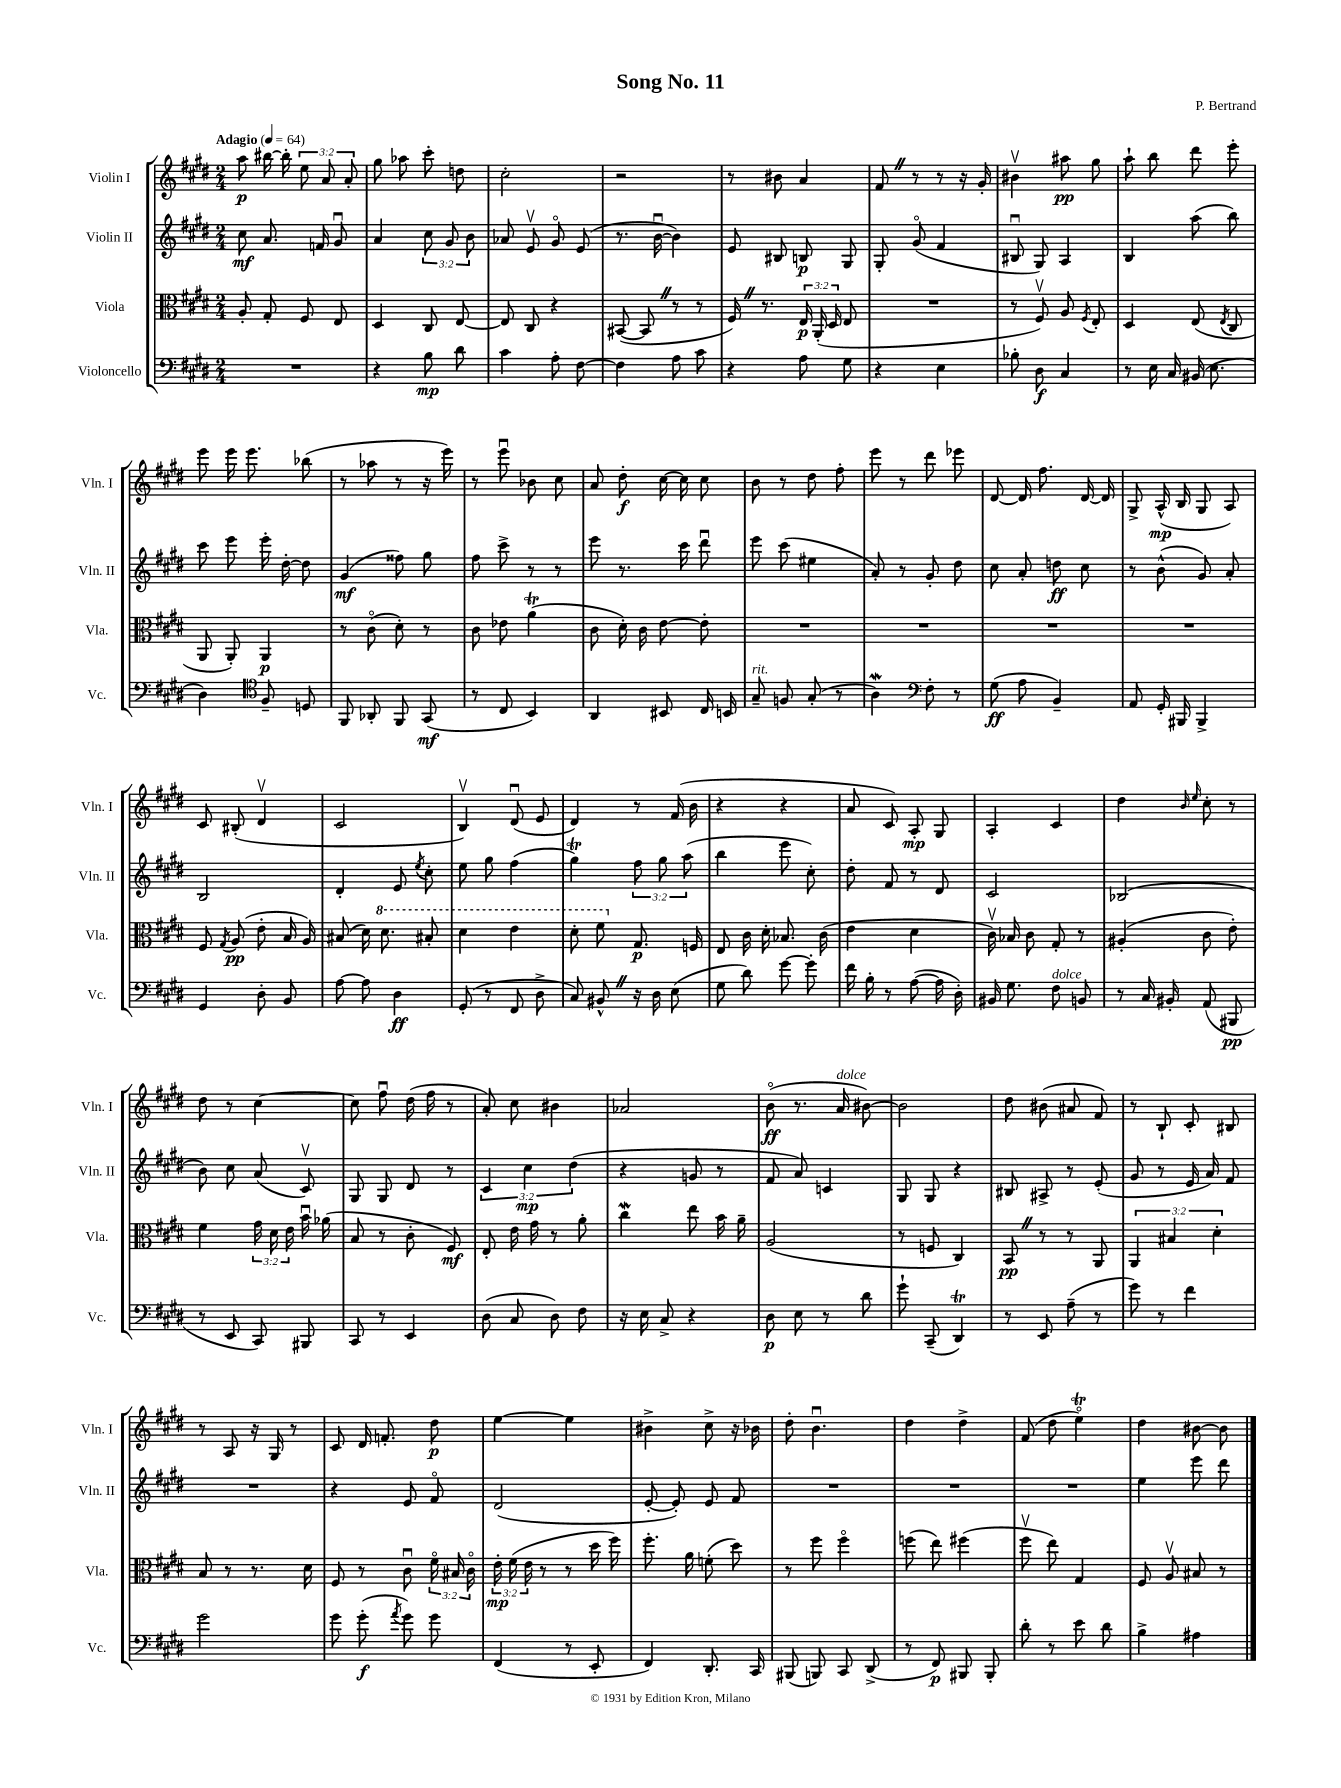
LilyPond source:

\header { title = "Song No. 11" composer = "P. Bertrand" }
<<
\new StaffGroup <<
\new Staff = "s0" \with { instrumentName = "Violin I" shortInstrumentName = "Vln. I" } {
    \clef treble \key e \major \numericTimeSignature \time 2/4 \override Staff.TupletNumber.text = #tuplet-number::calc-fraction-text \tempo "Adagio" 4 = 64
    \autoBeamOff a''8\p bis''16~ bis''16-. \tuplet 3/2 { e''8 a'8 a'8-. } |
    gis''8 aes''8 cis'''8-. d''8 |
    cis''2-. |
    r2 |
    r8 bis'8 a'4 |
    fis'8 \once \override BreathingSign.text = \markup { \musicglyph "scripts.caesura.straight" } \breathe r8 r8 r16 gis'16-. |
    bis'4\upbow ais''8\pp gis''8 |
    a''8-! b''8 dis'''8 e'''8-. |
    e'''8 e'''16 e'''8. bes''8( |
    r8 aes''8 r8 r16 e'''16) |
    r8 e'''8\downbow bes'8 cis''8 |
    a'8 dis''8-.\f cis''16~ cis''16 cis''8 |
    b'8 r8 dis''8 fis''8-. |
    e'''8 r8 dis'''8 ees'''8 |
    dis'8~ dis'16 fis''8. dis'16~ dis'16 |
    gis8-> a16-^\mp( b16 gis8 a8) |
    cis'8 bis8-.( dis'4\upbow |
    cis'2 |
    b4\upbow) dis'8\downbow( e'8 |
    dis'4) r8 fis'16( b'16 |
    r4 r4 |
    a'8 cis'8) a8-.\mp gis8 |
    a4-. cis'4 |
    dis''4 \grace { b'16 e''16 } cis''8-. r8 |
    dis''8 r8 cis''4~ |
    cis''8 fis''8\downbow dis''16( fis''16 r8 |
    a'8-.) cis''8 bis'4 |
    aes'2 |
    b'8\flageolet\ff( r8. a'16^\markup { \italic "dolce" } bis'8~) |
    bis'2 |
    dis''8 bis'8( ais'8 fis'8) |
    r8 b8-! cis'8-. bis8 |
    r8 a8 r16 gis16 r8 |
    cis'8 dis'16 f'8.-. dis''8\p |
    e''4~ e''4 |
    bis'4-> cis''8-> r16 bes'16 |
    dis''8-. b'4.\downbow |
    dis''4 dis''4-> |
    fis'8( dis''8 e''4\flageolet\trill) |
    dis''4 bis'8~ bis'8 \bar "|." |
}
\new Staff = "s1" \with { instrumentName = "Violin II" shortInstrumentName = "Vln. II" } {
    \clef treble \key e \major \numericTimeSignature \time 2/4 \override Staff.TupletNumber.text = #tuplet-number::calc-fraction-text
    \autoBeamOff cis''8\mf a'8. f'16 gis'8\downbow |
    a'4 \tuplet 3/2 { cis''8 gis'8 b'8 } |
    aes'8 e'8\upbow gis'8\flageolet e'8( |
    r8. b'16~\downbow b'4) |
    e'8 bis8 b8\p gis8 |
    gis8-. gis'8\flageolet( fis'4 |
    bis8\downbow gis8) a4 |
    b4 a''8( b''8) |
    cis'''8 e'''8 e'''16-. dis''16~-. dis''8 |
    gis'4\mf( fisis''8) gis''8 |
    fis''8 cis'''8-> r8 r8 |
    e'''8 r8. cis'''16 dis'''8\downbow |
    e'''8 cis'''8( eis''4 |
    a'8-.) r8 gis'8-. dis''8 |
    cis''8 a'8-. d''8\ff cis''8 |
    r8 b'8-^( gis'8) a'8-. |
    b2 |
    dis'4-. e'8 \acciaccatura { e''8 } cis''8-. |
    e''8 gis''8 fis''4( |
    gis''4\trill) \tuplet 3/2 { fis''8 gis''8 a''8( } |
    b''4 e'''8 cis''8-.) |
    dis''8-. fis'8 r8 dis'8 |
    cis'2 |
    bes2( |
    b'8) cis''8 a'8( cis'8\upbow) |
    gis8 gis8 dis'8 r8 |
    \tuplet 3/2 { cis'4 cis''4\mp dis''4( } |
    r4 g'8 r8 |
    fis'8 a'8) c'4 |
    gis8 gis8 r4 |
    bis8 ais8-> r8 e'8-.( |
    gis'8 r8 e'16 a'16) fis'8 |
    R2 |
    r4 e'8 fis'8\flageolet |
    dis'2( |
    e'8~-. e'8-.) e'8 fis'8 |
    R2 |
    R2 |
    R2 |
    e''4 e'''8 dis'''8 \bar "|." |
}
\new Staff = "s2" \with { instrumentName = "Viola" shortInstrumentName = "Vla." } {
    \clef alto \key e \major \numericTimeSignature \time 2/4 \override Staff.TupletNumber.text = #tuplet-number::calc-fraction-text
    \autoBeamOff a8-. gis8-. fis8 e8 |
    dis4 cis8 e8~ |
    e8 cis8 r4 |
    bis,8~( bis,8 \once \override BreathingSign.text = \markup { \musicglyph "scripts.caesura.straight" } \breathe r8 r8 |
    fis16) \once \override BreathingSign.text = \markup { \musicglyph "scripts.caesura.straight" } \breathe r8. \tuplet 3/2 { e16\p a,16-.( dis16 } e8 |
    R2 |
    r8 fis8\upbow) a8 \acciaccatura { fis8 } e8-. |
    dis4 e8( \acciaccatura { e8 } cis8 |
    a,8 a,8-.) a,4\p |
    r8 cis'8\flageolet( dis'8-.) r8 |
    cis'8 ees'8 a'4\trill( |
    cis'8 dis'16-.) cis'16 e'8~ e'8-. |
    R2 |
    R2 |
    R2 |
    R2 |
    fis8 \acciaccatura { gis8 } a8\pp( e'8-. b16 a16) |
    bis8( dis'16) \ottava #1 dis''8. bis'8-. |
    dis''4 e''4 |
    dis''8-. fis''8 \ottava #0 gis8.\p f16 |
    e8 cis'16 dis'16-. bes8. cis'16( |
    e'4 dis'4 |
    cis'16\upbow) bes16 cis'8 gis8-. r8 |
    ais4-.( cis'8 e'8-.) |
    fis'4 \tuplet 3/2 { gis'16 dis'16 e'16 } b'16\downbow aes'16( |
    b8 r8 cis'8-. fis8\mf) |
    e8-. e'16 gis'16 r8 a'8-. |
    cis''4\mordent e''8 b'16 a'16-- |
    a2( |
    r8 f8 cis4) |
    b,8\pp \once \override BreathingSign.text = \markup { \musicglyph "scripts.caesura.straight" } \breathe r8 r8 a,8 |
    \tuplet 3/2 { a,4 bis4 dis'4-. } |
    b8 r8 r8. dis'16 |
    fis8 r8 cis'8\downbow \tuplet 3/2 { fis'16\flageolet bis16 cis'16\flageolet } |
    \tuplet 3/2 { e'16-.\mp fis'16( e'16 } r8 r8 dis''16 fis''16) |
    fis''8.-. a'16 f'8-.( dis''8) |
    r8 fis''8 fis''4\flageolet |
    f''8( e''8) fis''4( |
    fis''8\upbow e''8) gis4 |
    fis8 a8\upbow bis8 r8 \bar "|." |
}
\new Staff = "s3" \with { instrumentName = "Violoncello" shortInstrumentName = "Vc." } {
    \clef bass \key e \major \numericTimeSignature \time 2/4
    \autoBeamOff R2 |
    r4 b8\mp dis'8 |
    cis'4 a8-. fis8~ |
    fis4 a8 cis'8 |
    r4 a8 gis8 |
    r4 e4 |
    bes8-. dis8\f cis4 |
    r8 e16 cis16 bis,16( e8. |
    dis4) \clef tenor fis8-- d8 |
    fis,8 aes,8-. fis,8 gis,8\mf( |
    r8 cis8 b,4) |
    a,4 bis,8 cis16 b,16 |
    gis8--^\markup { \italic "rit." } f8 gis8-.( r8 |
    a4\mordent) \clef bass fis8-. r8 |
    gis8\ff( a8 b,4--) |
    a,8 gis,16-. bis,,16 bis,,4-> |
    gis,4 dis8-. b,8 |
    a8~ a8 dis4\ff |
    gis,8-.( r8 fis,8 dis8-> |
    cis8) bis,8-^ \once \override BreathingSign.text = \markup { \musicglyph "scripts.caesura.straight" } \breathe r16 dis16 e8( |
    gis8 dis'8) gis'8~ gis'8-. |
    fis'16 b16-. r8 a8~( a16 dis16-.) |
    bis,16 gis8. fis8^\markup { \italic "dolce" } b,8 |
    r8 cis16 bis,16-. a,8( bis,,8\pp |
    r8 e,8 cis,8) bis,,8 |
    cis,8 r8 e,4 |
    dis8( cis8 dis8) fis8 |
    r16 e16 cis8-> r4 |
    dis8\p e8 r8 dis'8 |
    gis'8-! cis,8--( dis,4\trill) |
    r8 e,8 a8--( r8 |
    gis'8) r8 fis'4 |
    gis'2 |
    gis'8 gis'8-.\f( \acciaccatura { a'8 } gis'8) gis'8 |
    fis,4( r8 e,8-. |
    fis,4) dis,8.-. cis,16 |
    bis,,8( b,,8) cis,8 dis,8->( |
    r8 fis,8\p) bis,,8 bis,,8-. |
    dis'8-. r8 e'8 dis'8 |
    b4-> ais4 \bar "|." |
}
>>
>>
\layout { \context { \Score \remove "Bar_number_engraver" } }
